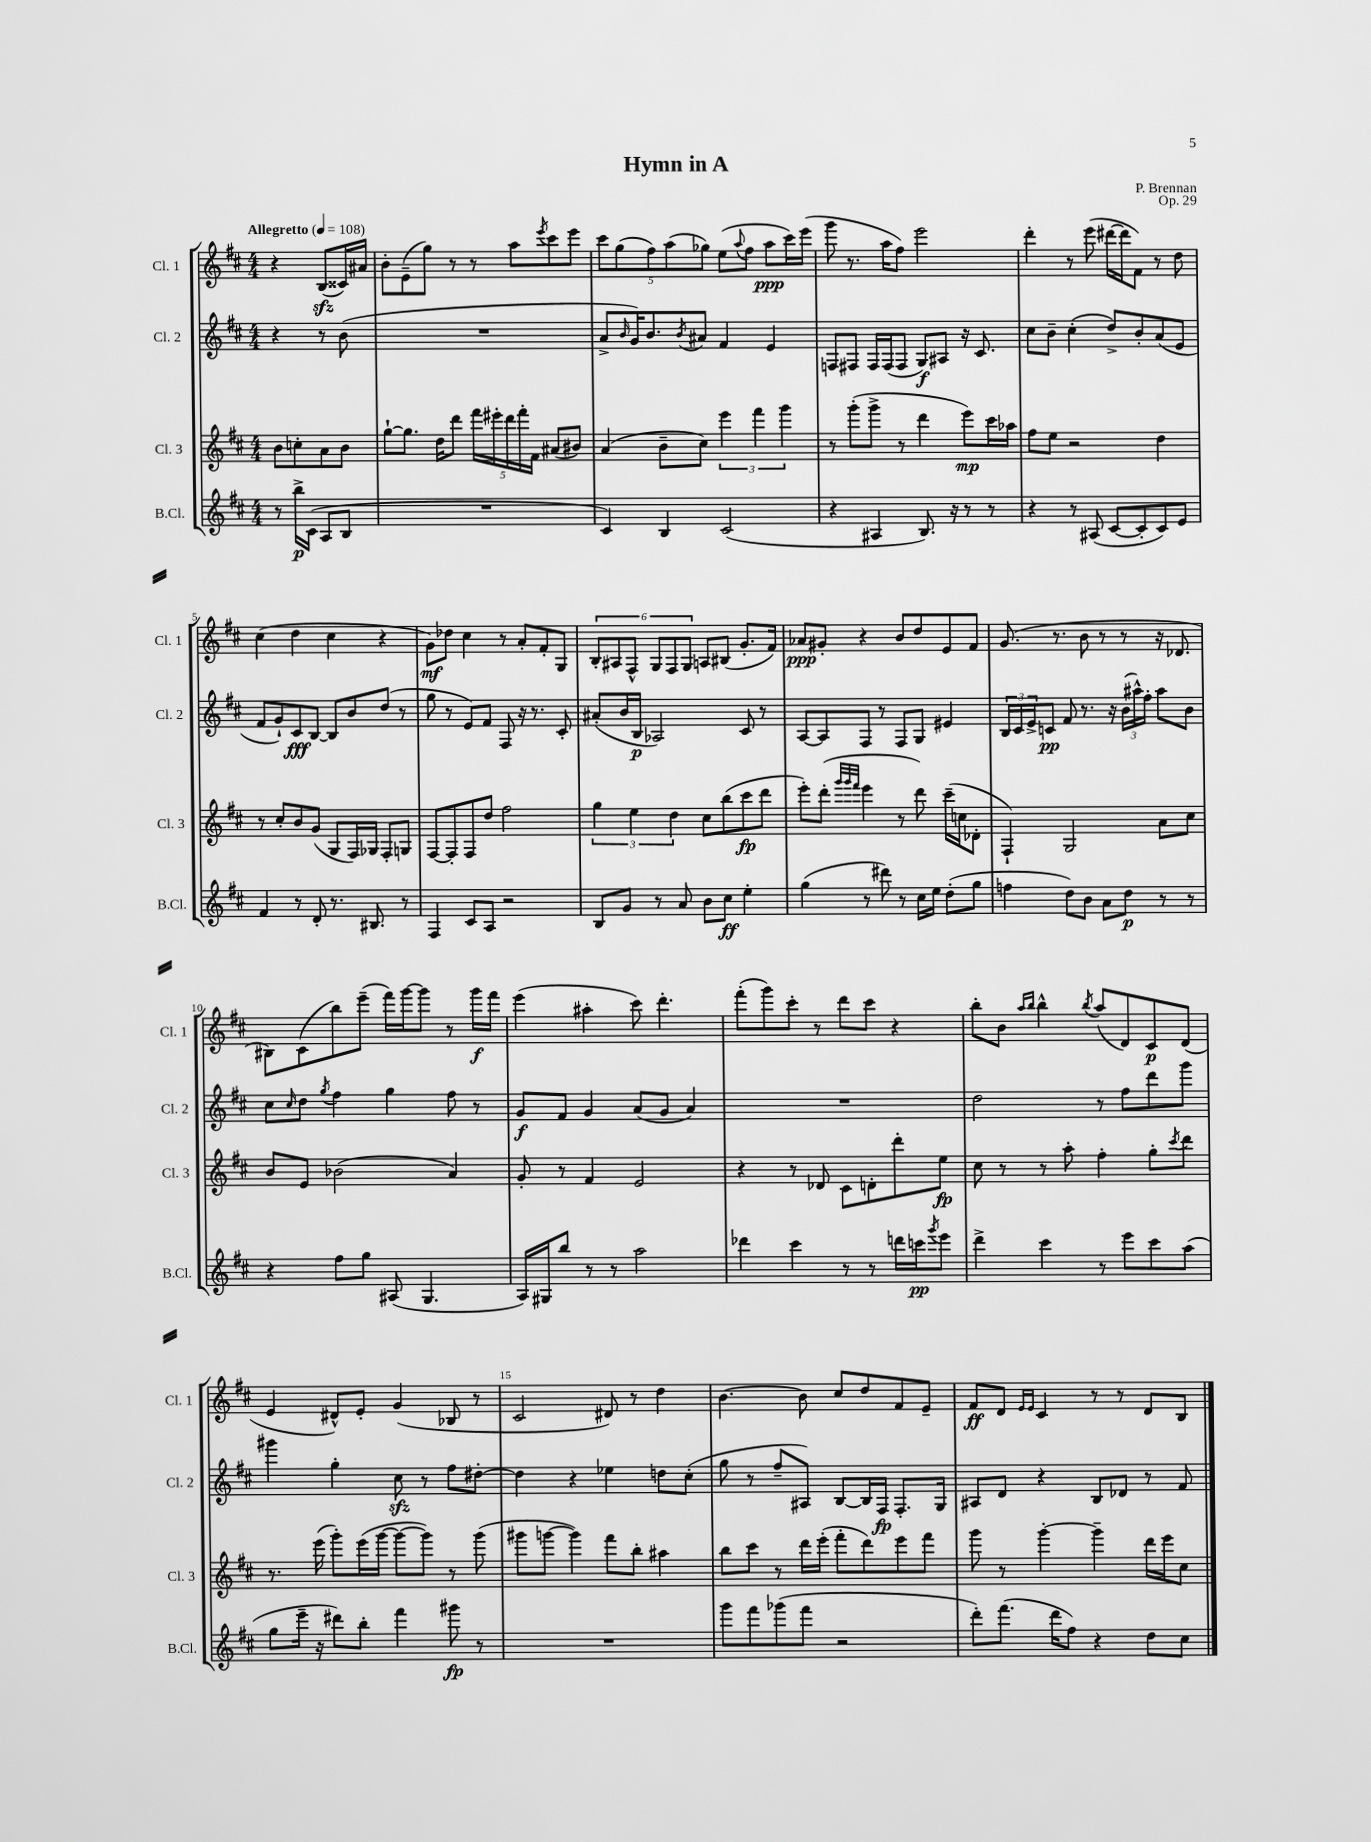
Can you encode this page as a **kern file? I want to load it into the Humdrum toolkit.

**kern	**kern	**kern	**kern
*staff4	*staff3	*staff2	*staff1
*clefG2	*clefG2	*clefG2	*clefG2
*k[f#c#]	*k[f#c#]	*k[f#c#]	*k[f#c#]
*M4/4	*M4/4	*M4/4	*M4/4
*MM108	*MM108	*MM108	*MM108
8r	8b	4r	4r
16bb^	8cc'	.	.
(16c#	.	.	.
8A	8a	8r	(8B
8B	8b	(8b	16c##)
.	.	.	16a#
=	=	=	=
1r	[8gg`	1r	8b'
.	8.gg]	.	(8e~
.	.	.	8gg)
.	16dd	.	.
.	8ddd	.	8r
.	20fff#	.	8r
.	20eee#'	.	.
.	20ddd	.	.
.	.	.	8aa
.	20fff#'	.	.
.	20f#	.	.
.	.	.	8qeee
.	(8a#	.	8ccc#
.	8b#)	.	8eee
=	=	=	=
4c#)	(4a	8a^	10ccc#
.	.	.	(10gg
.	.	16qqb	.
.	.	16g)	.
.	.	8.b	.
.	.	.	10ff#)
4B	8b~	.	.
.	.	.	(10aa
.	.	8qb	.
.	8cc#)	8a#	.
.	.	.	10gg-)
(2c#	6eee	4f#	(8ee
.	.	.	8qqaa
.	.	.	8ff#
.	6fff#	.	.
.	.	4e	8aa
.	6ggg	.	.
.	.	.	16ccc#)
.	.	.	(16eee
=	=	=	=
4r	8r	8F	8ggg
.	(8ggg'	8F#	8.r
4A#	8ggg^	16F#	.
.	.	(16F#	16aa
.	8r	8F#	8ff#)
8.B)	4ddd	8G)	2eee
.	.	8A#	.
16r	.	.	.
8r	8eee)	16r	.
.	.	8.c#	.
8r	16ccc#	.	.
.	16aa-	.	.
=	=	=	=
4r	8ff#	8cc#	4ddd'
.	8ee	8b~	.
8r	2r	(4cc#'	8r
(8A#	.	.	(8eee
[8c#	.	8dd^)	[16ddd#
.	.	.	16ddd#]
8c#']	.	8b'	8f#)
8c#)	4dd	(8a	8r
8e	.	8e	8dd
=	=	=	=
4f#	8r	8f#	(4cc#
.	8cc#'	8g`)	.
8r	8b	8c#	4dd
8d'	(8g	[8B	.
8.r	8G	8B]	4cc#
.	16F#)	8b	.
8.B#	16G-	.	.
.	8F#'	(8dd	4r
8r	8G	8r	.
=	=	=	=
4F#	[8F#	8gg	8g)
.	8F#']	8r	8dd-
8c#	8F#	8e)	4cc#
8A	8dd	8f#	.
2r	2ff#	8F#	8r
.	.	16r	8a'
.	.	8.r	.
.	.	.	8f#'
.	.	8c#'	8G
=	=	=	=
8B	6gg	(8a#'	12B'
.	.	.	12A#
8g	.	16b	.
.	6ee	.	12F#^^
.	.	16B	.
8r	.	2A-)	12G
.	6dd	.	12F#
8a	.	.	.
.	.	.	12G
8b	8cc#	.	8A
8cc#	(8bb	.	(8B#
4ee'	8ccc#	8c#	8.g'
.	8ddd	8r	.
.	.	.	16f#)
=	=	=	=
(4gg	8eee')	[8A	8a-
.	(8ddd'	8A]	8g#'
.	32qqggg	.	.
.	32qqggg	.	.
.	32qqfff#	.	.
8r	4eee	8F#	4r
8ddd#)	.	8r	.
8r	8r	8F#	8b
16cc#	8ddd)	8G	8dd
16ee	.	.	.
(8dd'	(16ccc#~	4e#	8e
.	16cc	.	.
8gg	8d-'	.	8f#
=	=	=	=
4ff	4F#`)	24B	(8.g
.	.	24c#	.
.	.	24e^	.
.	.	8c	.
.	.	.	8.r
8dd)	2G	8f#	.
8b	.	8.r	8b
8a	.	.	8r
.	.	16r	.
8dd	.	(24b	8r
.	.	24aa#^^)	.
.	.	24ff#'	.
8r	8a	8aa#	16r
.	.	.	8.d-
8r	8cc#	8b	.
=	=	=	=
4r	8b	8cc#	8B#)
.	.	16qqcc#	.
.	8e	8dd	(8c#
.	.	8qgg	.
8ff#	(2b-	4ff#	8bb)
8gg	.	.	(8eee~
(8A#	.	4gg	16fff#)
.	.	.	[16ggg
4.G	.	.	8ggg]
.	4a)	8ff#	8r
.	.	8r	16ggg
.	.	.	16fff#
=	=	=	=
16A)	8g'	8g	(4eee
16G#	.	.	.
8bb	8r	8f#	.
8r	4f#	4g	4aa#'
8r	.	.	.
2aa	2e	(8a	8ccc#)
.	.	8g	4.ddd'
.	.	4a)	.
=	=	=	=
4ddd-	4r	1r	(8fff#'
.	.	.	8ggg)
4ccc#	8r	.	8ccc#'
.	8d-	.	8r
8r	8c#	.	8ddd
8r	8d'	.	8ccc#
16ddd	8ddd'	.	4r
16ccc	.	.	.
8qggg	.	.	.
8eee	8ee	.	.
=	=	=	=
4ddd^	8cc#	2dd	8bb'
.	8r	.	8b
.	.	.	16qqaa
.	.	.	16qqbb
4ccc#	8r	.	4bb^^
.	8aa'	.	.
.	.	.	8qbb
8r	4ff#'	8r	(8aa
8eee	.	8ff#	8d)
8ccc#	8gg'	8ddd	8c#
.	8qccc#	.	.
(8aa	8ddd	8ggg	(8d
=	=	=	=
8gg	8.r	4ggg#	4e
16eee~	.	.	.
16r	(16eee	.	.
8ddd#)	8ggg')	4gg'	8d#^^)
8bb'	(16eee	.	8e'
.	[16ggg	.	.
4fff#	8ggg_	8cc#	(4g
.	8ggg])	8r	.
8ggg#	8r	8ff#	8B-
8r	(8ggg	[8dd#'	8r
=	=	=	=
1r	8ggg#	4dd#]	2c#
.	[8ggg	.	.
.	4ggg])	4r	.
.	8fff#	4ee-	8d#)
.	8bb'	.	8r
.	4aa#	8dd	4dd
.	.	(8cc#'	.
=	=	=	=
8ggg	8bb	8gg	[4.b
8fff#	8ccc#	8r	.
(8ggg-	8r	8ff#~	.
8fff#	16ddd	8A#)	8b]
.	(16eee'	.	.
2r	8fff#'	[8B	8cc#
.	8ddd)	16B]	8dd
.	.	16F#	.
.	8eee	8.F#'	8f#
.	8fff#	.	8e~
.	.	16G	.
=	=	=	=
8ddd')	8ggg	8A#	8f#
(8.fff#	8r	8d	8d
.	.	.	16qqe
.	.	.	16qqe
.	[4ggg'	4r	4c#
16ddd	.	.	.
8ff#)	.	.	.
4r	4ggg~]	8B	8r
.	.	8d-	8r
8dd	16ddd	8r	8d
.	16eee	.	.
8cc#	8cc#	8f#	8B
==	==	==	==
*-	*-	*-	*-
